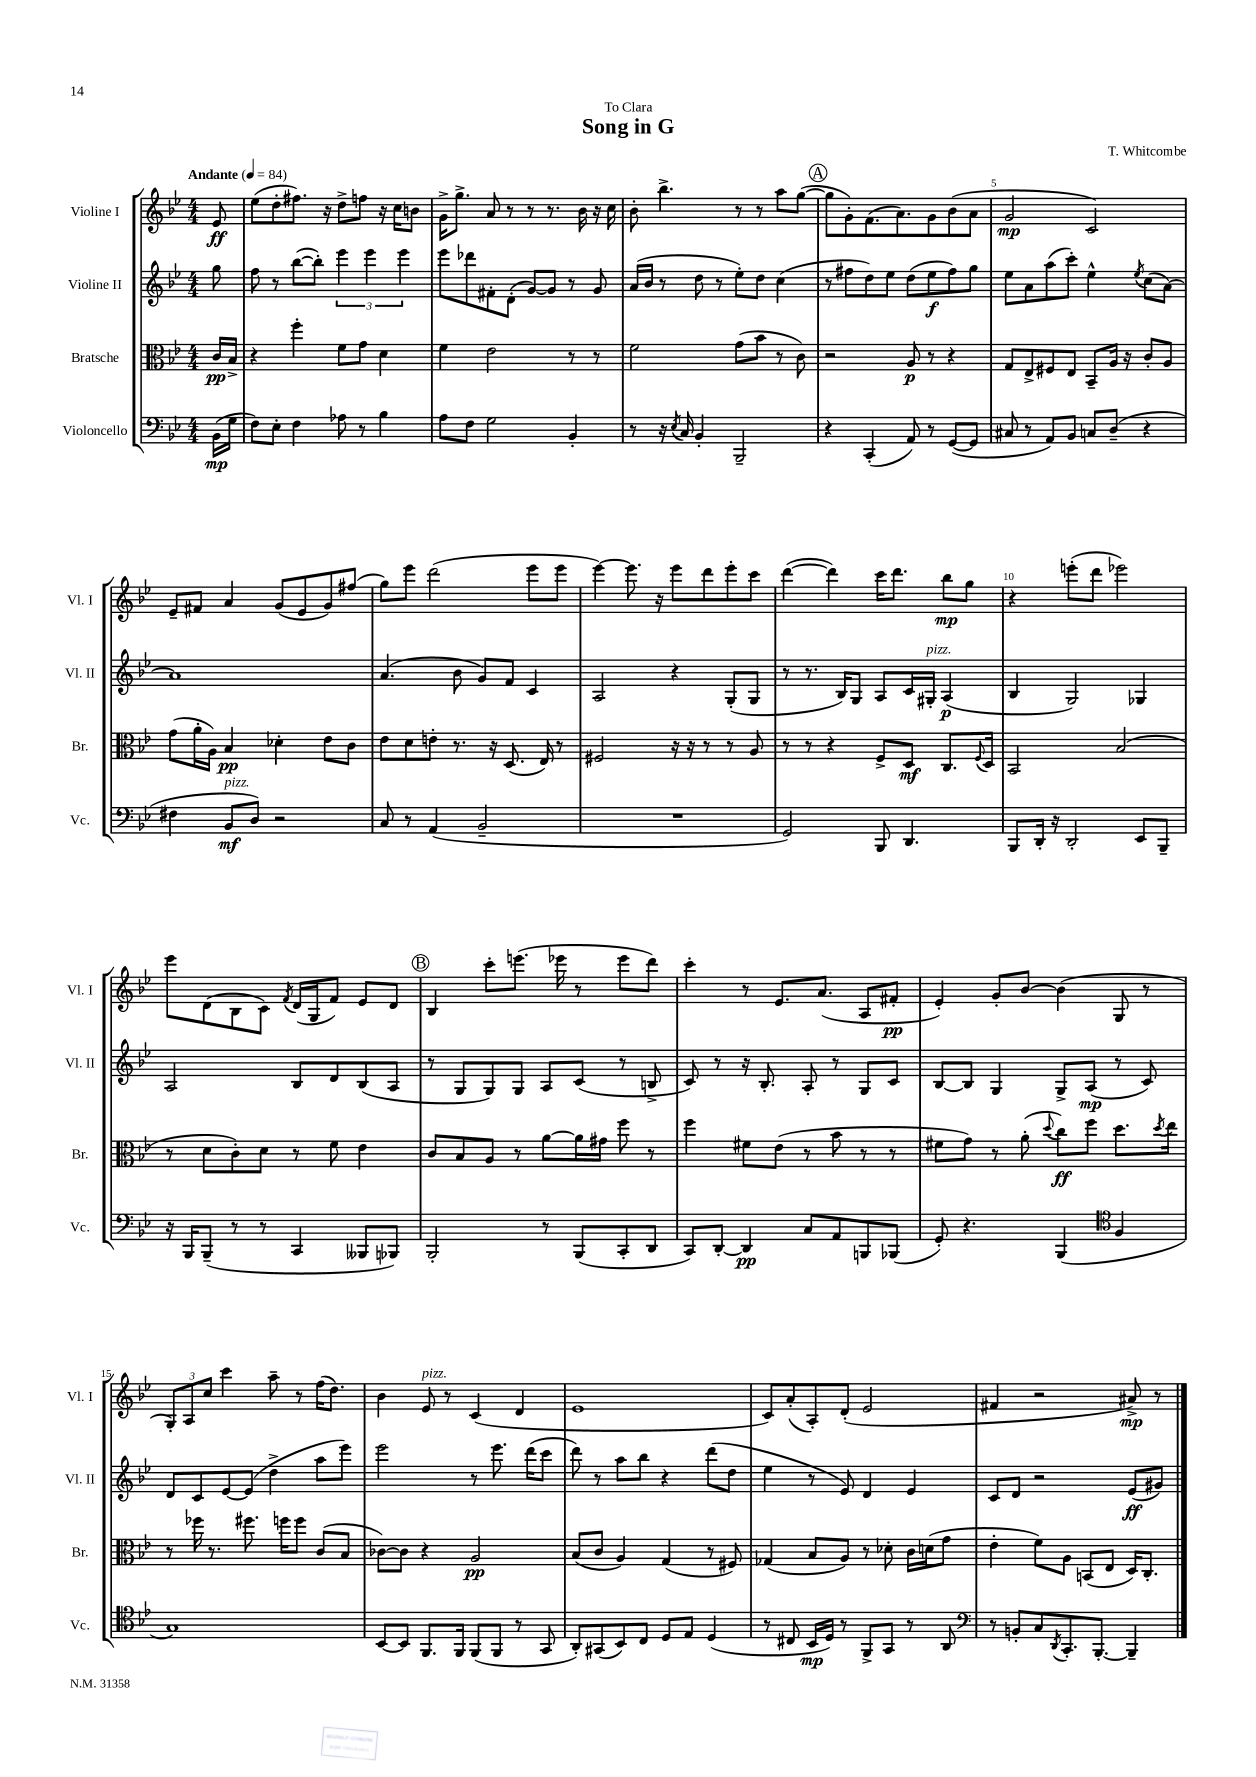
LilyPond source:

\header { title = "Song in G" composer = "T. Whitcombe" dedication = "To Clara" }
<<
\new StaffGroup <<
\new Staff = "s0" \with { instrumentName = "Violine I" shortInstrumentName = "Vl. I" } {
    \clef treble \key bes \major \numericTimeSignature \time 4/4 \partial 8 \tempo "Andante" 4 = 84
    ees'8\ff |
    ees''8( d''8-. fis''8.) r16 d''8-> f''8 r16 c''16 b'8 |
    g'16-> g''8.-> a'8 r8 r8 r8. bes'16 r16 c''16 |
    bes'8-. bes''4.-> r8 r8 a''8 g''8~( |
    \mark \markup { \circle "A" } g''8 g'8-.) f'8.( a'8.) g'8 bes'8( a'8 |
    g'2\mp c'2) |
    ees'8-- fis'8 a'4 g'8( ees'8 g'8) fis''8( |
    g''8) ees'''8 d'''2( ees'''8 ees'''8 |
    ees'''4~) ees'''8. r16 ees'''8 d'''8 ees'''8-. c'''8 |
    d'''4~( d'''4) c'''16 d'''8. bes''8\mp g''8 |
    r4 e'''8-.( d'''8 ees'''2) |
    ees'''8 d'8( bes8 c'8) \acciaccatura { f'8 } d'16( g16 f'8) ees'8 d'8 |
    \mark \markup { \circle "B" } bes4 c'''8-. e'''8.( ees'''16 r8 ees'''8 d'''8) |
    c'''4-. r8 ees'8. a'8.( a8 fis'8-.\pp |
    ees'4-.) g'8-. bes'8~ bes'4( g8 r8 |
    \tuplet 3/2 { g8-.) a8 c''8 } c'''4 a''8-- r8 f''16( d''8.) |
    bes'4 ees'8^\markup { \italic "pizz." } r8 c'4( d'4 |
    ees'1 |
    c'8) a'8-.( a8-.) d'8-.( ees'2 |
    fis'4 r2 ais'8->\mp) r8 \bar "|." |
}
\new Staff = "s1" \with { instrumentName = "Violine II" shortInstrumentName = "Vl. II" } {
    \clef treble \key bes \major \numericTimeSignature \time 4/4 \partial 8
    g''8 |
    f''8 r8 bes''8~( bes''8-.) \tuplet 3/2 { ees'''4 ees'''4 ees'''4 } |
    ees'''8 des'''8 fis'8-. d'8-.( g'8~) g'8 r8 g'8 |
    a'16( bes'16 r8 d''8 r8 ees''8-.) d''8 c''4( |
    \mark \markup { \circle "A" } r8 fis''8 d''8) ees''8 d''8( ees''8\f fis''8) g''8 |
    ees''8 a'8 a''8( c'''8-.) ees''4-^ \acciaccatura { ees''8 } c''8( a'8~) |
    a'1 |
    a'4.( bes'8 g'8) f'8 c'4 |
    a2 r4 g8-.( g8 |
    r8 r8. bes16) g8 a8 c'16 gis16-.^\markup { \italic "pizz." } a4\p( |
    bes4 g2) ges4 |
    a2 bes8 d'8 bes8( a8 |
    \mark \markup { \circle "B" } r8 g8 g8) g8 a8 c'8( r8 b8-> |
    c'8) r8 r16 bes8.-. a8-. r8 g8 c'8 |
    bes8~ bes8 g4 g8-> a8\mp( r8 c'8) |
    d'8 c'8 ees'8~ ees'8( d''4-> a''8 ees'''8) |
    ees'''2 r8 ees'''8. d'''16( c'''8 |
    d'''8) r8 a''8 bes''8 r4 d'''8( d''8 |
    ees''4 r8 ees'8) d'4 ees'4 |
    c'8 d'8 r2 ees'8\ff( gis'8) \bar "|." |
}
\new Staff = "s2" \with { instrumentName = "Bratsche" shortInstrumentName = "Br." } {
    \clef alto \key bes \major \numericTimeSignature \time 4/4 \partial 8
    c'16\pp bes16-> |
    r4 f''4-. f'8 g'8 d'4 |
    f'4 ees'2 r8 r8 |
    f'2 g'8( bes'8 r8 c'8) |
    \mark \markup { \circle "A" } r2 a8\p r8 r4 |
    g8 ees8-> fis8 ees8 bes,8-- a16 r16 c'8-. a8 |
    g'8( a'16-. a16) bes4\pp des'4-. ees'8 c'8 |
    ees'8 d'8 e'8-. r8. r16 d8.( ees16) r8 |
    fis2 r16 r16 r8 r8 a8 |
    r8 r8 r4 f8-> d8\mf c8. \appoggiatura { f8 } d16 |
    bes,2 bes2( |
    r8 d'8 c'8-.) d'8 r8 f'8 ees'4 |
    \mark \markup { \circle "B" } c'8 bes8 a8 r8 a'8~ a'16 gis'16 f''8 r8 |
    f''4 fis'8 ees'8( r8 bes'8 r8 r8 |
    fis'8 g'8) r8 a'8-.( \appoggiatura { d''8 } c''8\ff) f''8 d''8. \acciaccatura { d''8 } ees''16 |
    r8 fes''16 r8. fis''8. f''16 f''8 c'8( bes8 |
    ces'8~) ces'8 r4 a2\pp |
    bes8( c'8 a4) g4( r8 fis8) |
    ges4( bes8 a8) r8 des'8-. c'16 d'16( g'8 |
    ees'4-. f'8) a8 b,8( ees8 d16) c8.-. \bar "|." |
}
\new Staff = "s3" \with { instrumentName = "Violoncello" shortInstrumentName = "Vc." } {
    \clef bass \key bes \major \numericTimeSignature \time 4/4 \partial 8
    bes,16\mp( g16 |
    f8) ees8-. f4 aes8 r8 bes4 |
    a8 f8 g2 bes,4-. |
    r8 r16 \acciaccatura { ees8 } c16 bes,4-. bes,,2-- |
    \mark \markup { \circle "A" } r4 c,4-.( a,8) r8 g,8~( g,8 |
    cis8 r8 a,8) bes,8 c8 d8--( r4 |
    fis4 bes,8\mf^\markup { \italic "pizz." } d8) r2 |
    c8 r8 a,4( bes,2-- |
    R1 |
    g,2) bes,,8 d,4. |
    bes,,8 d,16-. r16 d,2-. ees,8 bes,,8-- |
    r16 bes,,16 bes,,8--( r8 r8 c,4 beses,,8 bes,,8) |
    \mark \markup { \circle "B" } bes,,2-. r8 bes,,8( c,8-. d,8 |
    c,8) d,8~-. d,4\pp c8 a,8 b,,8 bes,,8( |
    g,8-.) r4. bes,,4( \clef tenor f4 |
    g1) |
    bes,8~ bes,8 f,8. f,16 f,8( f,8 r8 g,8 |
    a,8-.) gis,8( bes,8) c8 d8 ees8 d4( |
    r8 cis8 bes,16\mp d16) r8 f,8-> g,8 r8 a,8 |
    \clef bass r8 b,8-. c8 \acciaccatura { d,8 } c,8.-. bes,,8.~-. bes,,4-- \bar "|." |
}
>>
>>
\layout { \context { \Score \override BarNumber.break-visibility = ##(#f #t #t) barNumberVisibility = #(every-nth-bar-number-visible 5) } }
